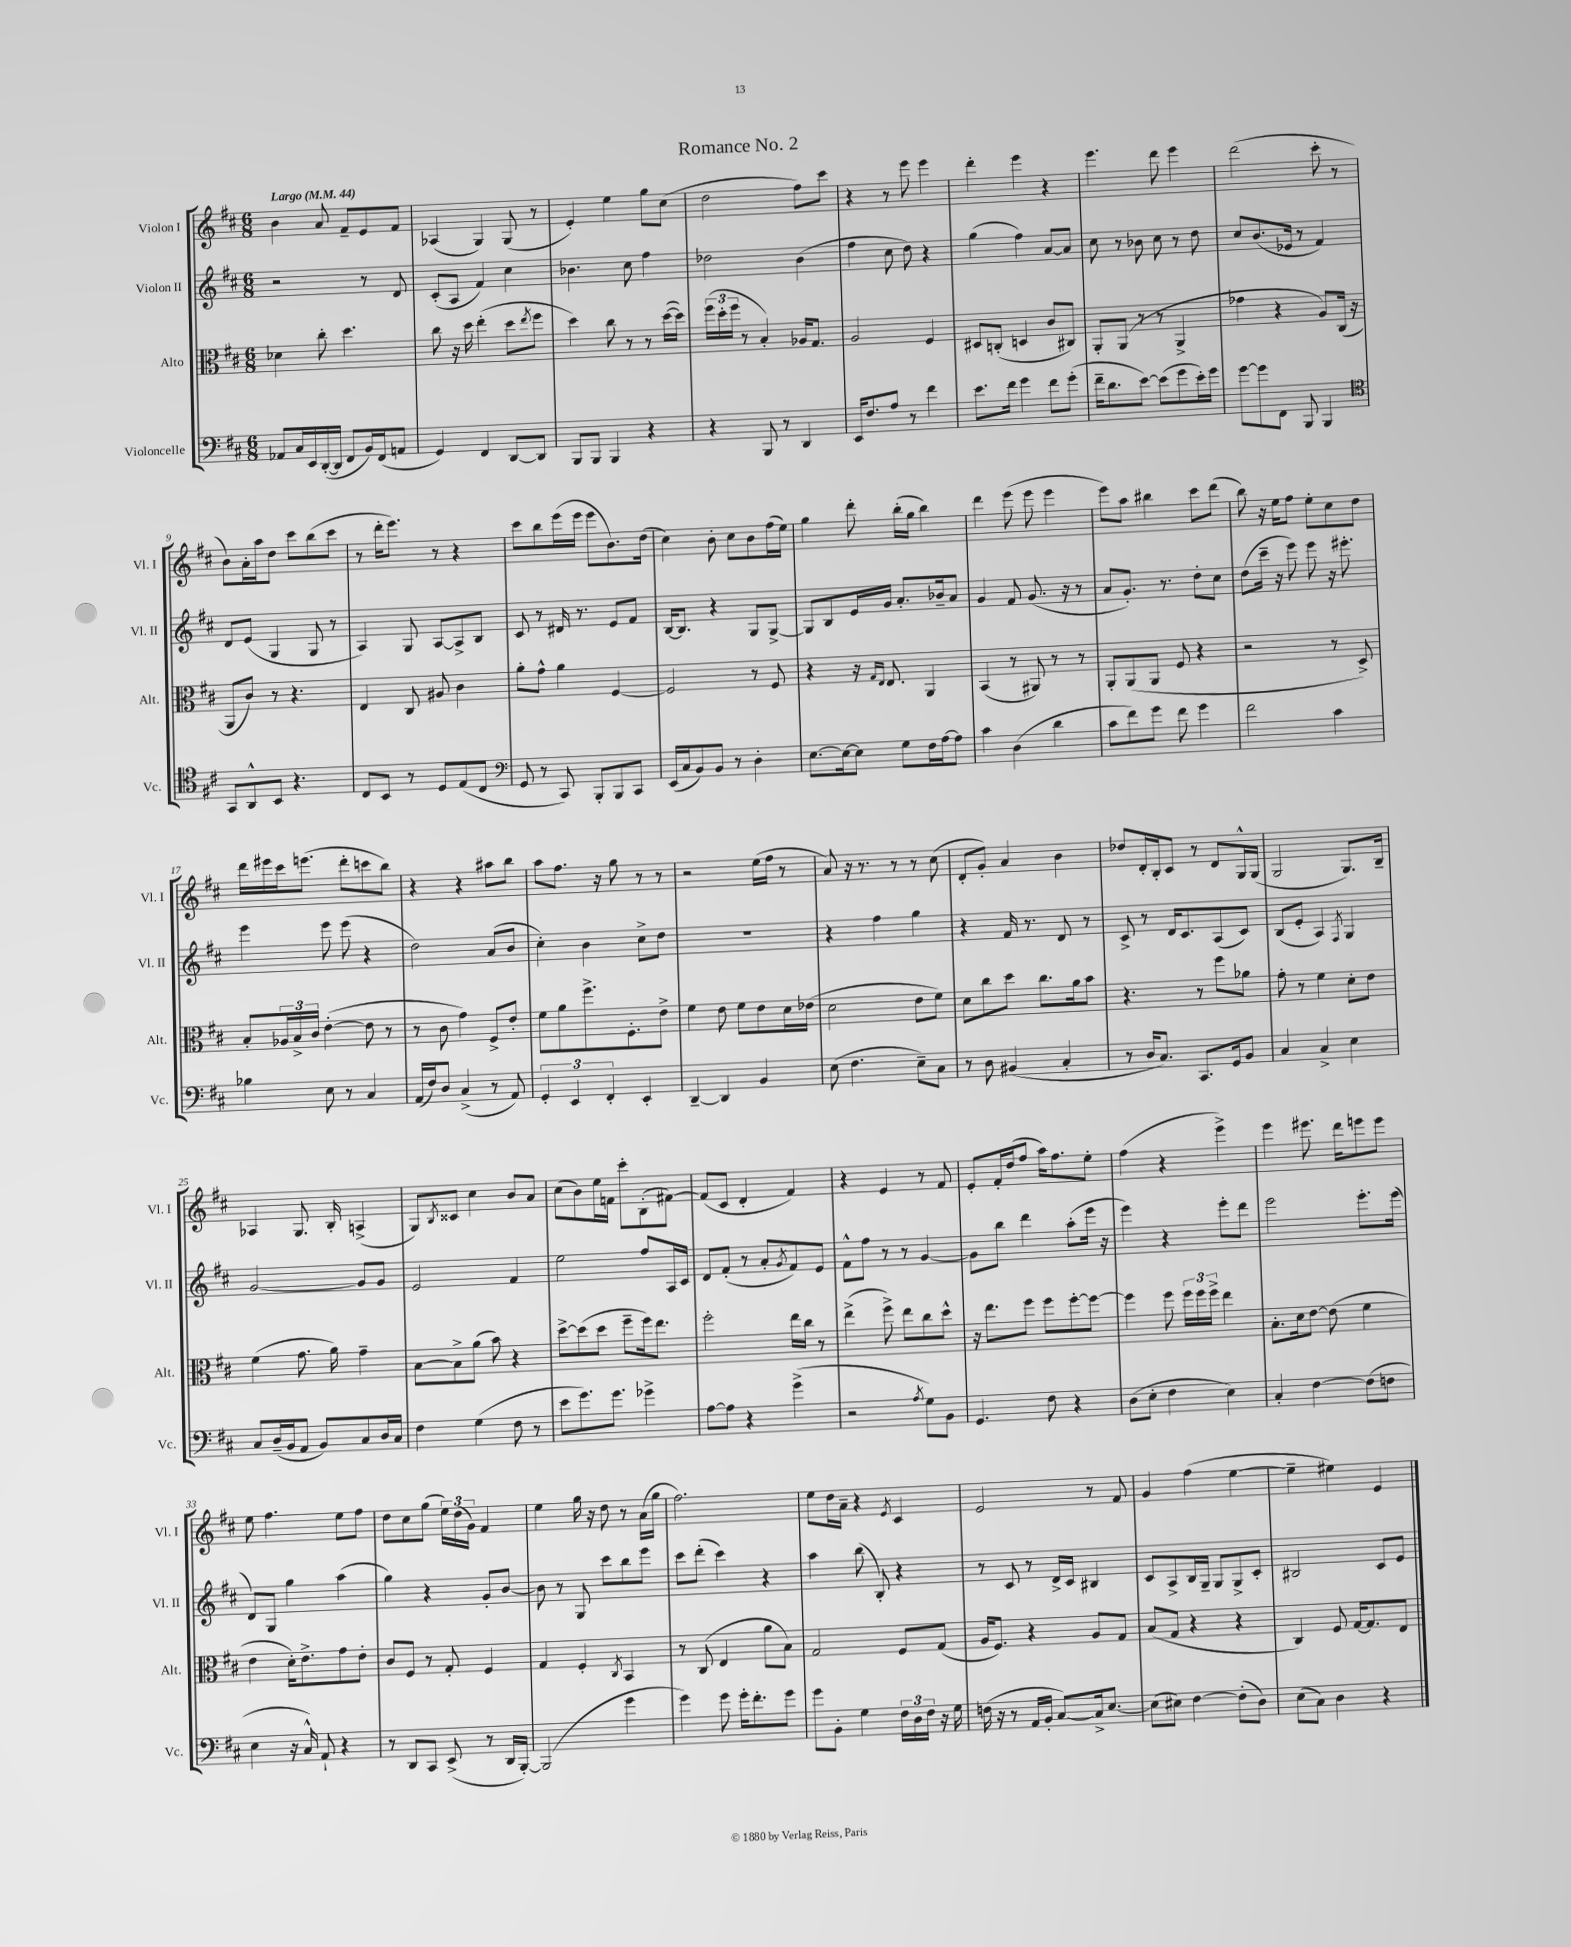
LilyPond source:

\header { title = "Romance No. 2" }
<<
\new StaffGroup <<
\new Staff = "s0" \with { instrumentName = "Violon I" shortInstrumentName = "Vl. I" } {
    \clef treble \key d \major \numericTimeSignature \time 6/8 \tempo "Largo" 4 = 44
    b'4 a'8 fis'8-- e'8 fis'8 |
    aes4( g4) g8( r8 |
    e'4-.) e''4 g''8 cis''8( |
    d''2 fis''8) cis'''8 |
    r4 r8 e'''8 e'''4 |
    d'''4-. e'''4 r4 |
    e'''4. d'''8 e'''4 |
    d'''2( cis'''8-. r8 |
    b'8) a'16-. a''16 d''8 cis'''8 b''8( cis'''8 |
    r8 d'''16-. e'''8.) r8 r4 |
    cis'''8 b''8 e'''16( e'''16 e'''8 b'8.) d''16( |
    cis''4) b'8-. cis''8 b'8 fis''16( e''16) |
    g''4 d'''8-. b''16-.( g''16 b''4) |
    d'''4 e'''8( e'''8 e'''4 |
    e'''8) a''8 bis''4 cis'''8 d'''8( |
    b''8) r16 e''16 fis''8 e''8-. cis''8 d''8 |
    d'''16 eis'''16 cis'''16 e'''8.( d'''8-. c'''8 b''8) |
    r4 r4 ais''8 b''8 |
    a''8 fis''8. r16 g''8 r8 r8 |
    r2 e''16( fis''16 r8 |
    a'8) r16 r8. r8 r8 cis''8( |
    d'8-. g'8-.) a'4 b'4 |
    des''8 d'16-. b16-. cis'8 r8 d'8 g16-^ g16( |
    g2 g8.) b16-- |
    aes4 g8. b16-. a4->( |
    g8) \acciaccatura { b8 } cisis'8 cis''4 b'8 a'8 |
    cis''8( b'8) e''16 f'16 cis'''8-. b8-.( fis'8~) |
    fis'8( cis'8 d'4-. fis'4) |
    r4 e'4 r8 fis'8 |
    e'8-. fis'16-. d''16( fis''8 a''16) fis''8. e''8-. |
    fis''4( r4 e'''4->) |
    e'''4 eis'''8. d'''16 e'''8 e'''8 |
    e''8 fis''4. e''8 fis''8 |
    d''8 cis''8 g''8( \tuplet 3/2 { e''16) d''16( g'16) } fis'4 |
    e''4 g''16 r16 d''8 r8 a'16( g''16 |
    fis''2.) |
    e''8 d''16 a'16-- r4 \acciaccatura { e'8 } cis'4 |
    e'2 r8 fis'8 |
    g'4 fis''4( e''4~ |
    e''4-- eis''4) e'4 \bar "|." |
}
\new Staff = "s1" \with { instrumentName = "Violon II" shortInstrumentName = "Vl. II" } {
    \clef treble \key d \major \numericTimeSignature \time 6/8
    r2 r8 d'8 |
    cis'8-.( a8 fis'4) cis''4 |
    bes'4. cis''8 fis''4 |
    des''2 b'4( |
    fis''4 cis''8 d''8) r4 |
    g''4( fis''4) a'8~ a'8 |
    cis''8 r8 bes'8 cis''8 r8 d''8 |
    cis''8 b'8.( ees'16 r8 fis'4) |
    d'8 e'8( g4 g8 r8 |
    a4) g8 a8~ a8-> b8 |
    cis'8 r8 dis'16 r8. e'8 fis'8 |
    b16~ b8. r4 g8 g8~-> |
    g8 b8 e'16 g'16 a'8.-. bes'16-- a'8 |
    g'4 fis'8 g'8.( r16 r8 |
    a'8 g'8.-.) r8. d''8-. cis''8 |
    d''8( cis'''16-- r16 e'''8) e'''8 r16 eis'''8.-. |
    e'''4 e'''8 e'''8( r4 |
    d''2) a'8( b'8 |
    cis''4-.) b'4 cis''8-> d''8 |
    R2. |
    r4 fis''4 g''4 |
    r4 fis'16 r8. d'8 r8 |
    cis'8-> r8 d'16 cis'8. a8( cis'8) |
    b8( e'8-. a4) \acciaccatura { fis8 } g4 |
    g'2~ g'8 g'8 |
    e'2 fis'4 |
    e''2 fis''8 a16 cis'16 |
    d'8 fis'8-.( r8 a'8-. \acciaccatura { g'8 } fis'8) e'8 |
    fis'8-^ fis''8 r8 r8 g'4~ |
    g'8 b''8 d'''4 a''8-.( e'''16 r16 |
    e'''4) r4 e'''8-. d'''8 |
    e'''2 e'''8.-. e'''16( |
    d'8) g8 g''4 a''4( |
    g''4) r4 g'8-. b'8~ |
    b'8 r8 g8 cis'''8 b''8 e'''8 |
    cis'''8 d'''8-.( cis'''4) r4 |
    a''4 b''8( b8-.) r4 |
    r8 cis'8 r8 d'16-> cis'16 bis4 |
    cis'8 a8-> b16 g16-- g8 g8-> cis'8-. |
    bis2 cis'8 e'8 \bar "|." |
}
\new Staff = "s2" \with { instrumentName = "Alto" shortInstrumentName = "Alt." } {
    \clef alto \key d \major \numericTimeSignature \time 6/8
    des'4 cis''8-. d''4. |
    cis''8 r16 d''16 e''4-.( d''8 \acciaccatura { e''8 } fis''8 |
    d''4) cis''8 r8 r8 d''16~( d''16) |
    \tuplet 3/2 { fis''16( d''16-. fis''16 } r8 b4-.) aes16 g8. |
    a2 fis4 |
    dis8 c8-.( d4 cis'8 cis8) |
    a,8-. a,8( r8 r8 a,4-> |
    ges'4 r4 a8) cis16( r16 |
    a,8 cis'8) r8 r4. |
    e4 cis8 ais8 cis'4 |
    a'8-. g'8-^ a'4 fis4~ |
    fis2 r8 fis8 |
    r4 r16 \grace { g16 e16 } e8. a,4 |
    b,4( r8 ais,8) r8 r8 |
    a,8-. a,8( a,8 fis8 r4 |
    r2 r8 d8->) |
    b8-. \tuplet 3/2 { aes16 b16-> cis'16 } e'4~-.( e'8 r8 |
    r8 cis'8 g'4) fis8-> e'8-. |
    fis'8 a'8 fis''8.-> fis8.-. e'8-> |
    fis'4 e'8 fis'8 e'8 d'16 ees'16( |
    d'2 e'8 fis'8) |
    d'8 cis''8 d''8 cis''8. a'16 b'8 |
    r4. r8 fis''8 aes'8 |
    g'8-. r8 fis'4 d'8-. e'8 |
    fis'4( g'8. a'16) g'4-- |
    b8~ b8-> a'8( b'8) r4 |
    d''8~-> d''8( d''8 fis''8-- fis''16) e''8. |
    fis''2-. e''16 cis''16 r8 |
    e''4->( fis''8->) e''8 cis''8 d''8-^ |
    r16 e''8. fis''8 fis''8 fis''8~-. fis''8~ |
    fis''4 fis''8 \tuplet 3/2 { fis''16 fis''16 fis''16-> } e''4 |
    b8.-. d'16 e'8~ e'8( fis'4 |
    e'4 d'16-.) e'8.-> g'8 e'8-. |
    cis'8 fis8 r8 g8-. fis4 |
    g4 fis4-. \acciaccatura { cis8 } b,4 |
    r8 cis8( e4 a'8 b8) |
    g2 fis8 g8( |
    a16 fis8.) r4 a8 g8 |
    b8( g8 r4 r4 |
    cis4) fis8 g16~ g8. e8 \bar "|." |
}
\new Staff = "s3" \with { instrumentName = "Violoncelle" shortInstrumentName = "Vc." } {
    \clef bass \key d \major \numericTimeSignature \time 6/8
    aes,8 cis16 e,16 d,16~-.( d,16 fis,8 b,16) fis,16( a,8 |
    g,4) fis,4 d,8~ d,8 |
    b,,8 b,,8 b,,4 r4 |
    r4 b,,8 r8 d,4 |
    e,16 fis8. a8 r8 fis'4 |
    e'8. fis'16 g'4 fis'8 g'8-.( |
    fis'16-- d'8. e'8~) e'8( g'8 e'16-.) g'16 |
    g'8~ g'8 fis,8 b,,8 b,,4 |
    \clef tenor g,8 a,8-^ b,8 r4. |
    cis8 b,8 r8 d8 e8( cis8 |
    \clef bass g,8 r8 cis,8) b,,8-. b,,8 cis,8 |
    e,16( cis16 b,8) b,8 r8 d4-. |
    e8.~ e16~ e8 g8 fis16 a16~ a8 |
    cis'4 d4( d'4 |
    cis'8 fis'8) g'8 fis'8 g'4 |
    fis'2 cis'4 |
    bes4 e8 r8 cis4 |
    a,16( fis16) d8 cis4->( r8 a,8) |
    \tuplet 3/2 { g,4-. e,4 fis,4-. } e,4-. |
    d,4~-- d,4 b,4 |
    e8( fis4. e8--) cis8 |
    r8 d8 bis,4( cis4-. |
    r8 d16 cis8.) cis,8. g,16 b,8 |
    cis4 cis4-> e4 |
    cis8 d16--( b,16 a,8 b,8) cis8 d16 cis16 |
    fis4 g4( fis8 r8 |
    e'8 g'8.) g'8. ges'4-> |
    a8~ a8 r4 g'4->( |
    r2 \acciaccatura { a8 } g8) b,8 |
    g,4. fis8 r4 |
    d8( e8-. fis4 e4) |
    cis4-. fis4~ fis8( f8 |
    e4 r16 cis16-^) a,8-! r4 |
    r8 d,8 cis,8 e,8->( r8 d,16 b,,16~-.) |
    b,,2( g'4 |
    g'4) g'8 g'16-. fis'8.-. g'8 |
    g'8 b,8-. g4 \tuplet 3/2 { fis16 d16 fis16 } r16 g16 |
    f16( r16 r8 a,16 b,16-. cis8~) cis16-> e8.~ |
    e8( eis8) fis4~ fis8-.( d8) |
    e8( cis8) d4 r4 \bar "|." |
}
>>
>>
